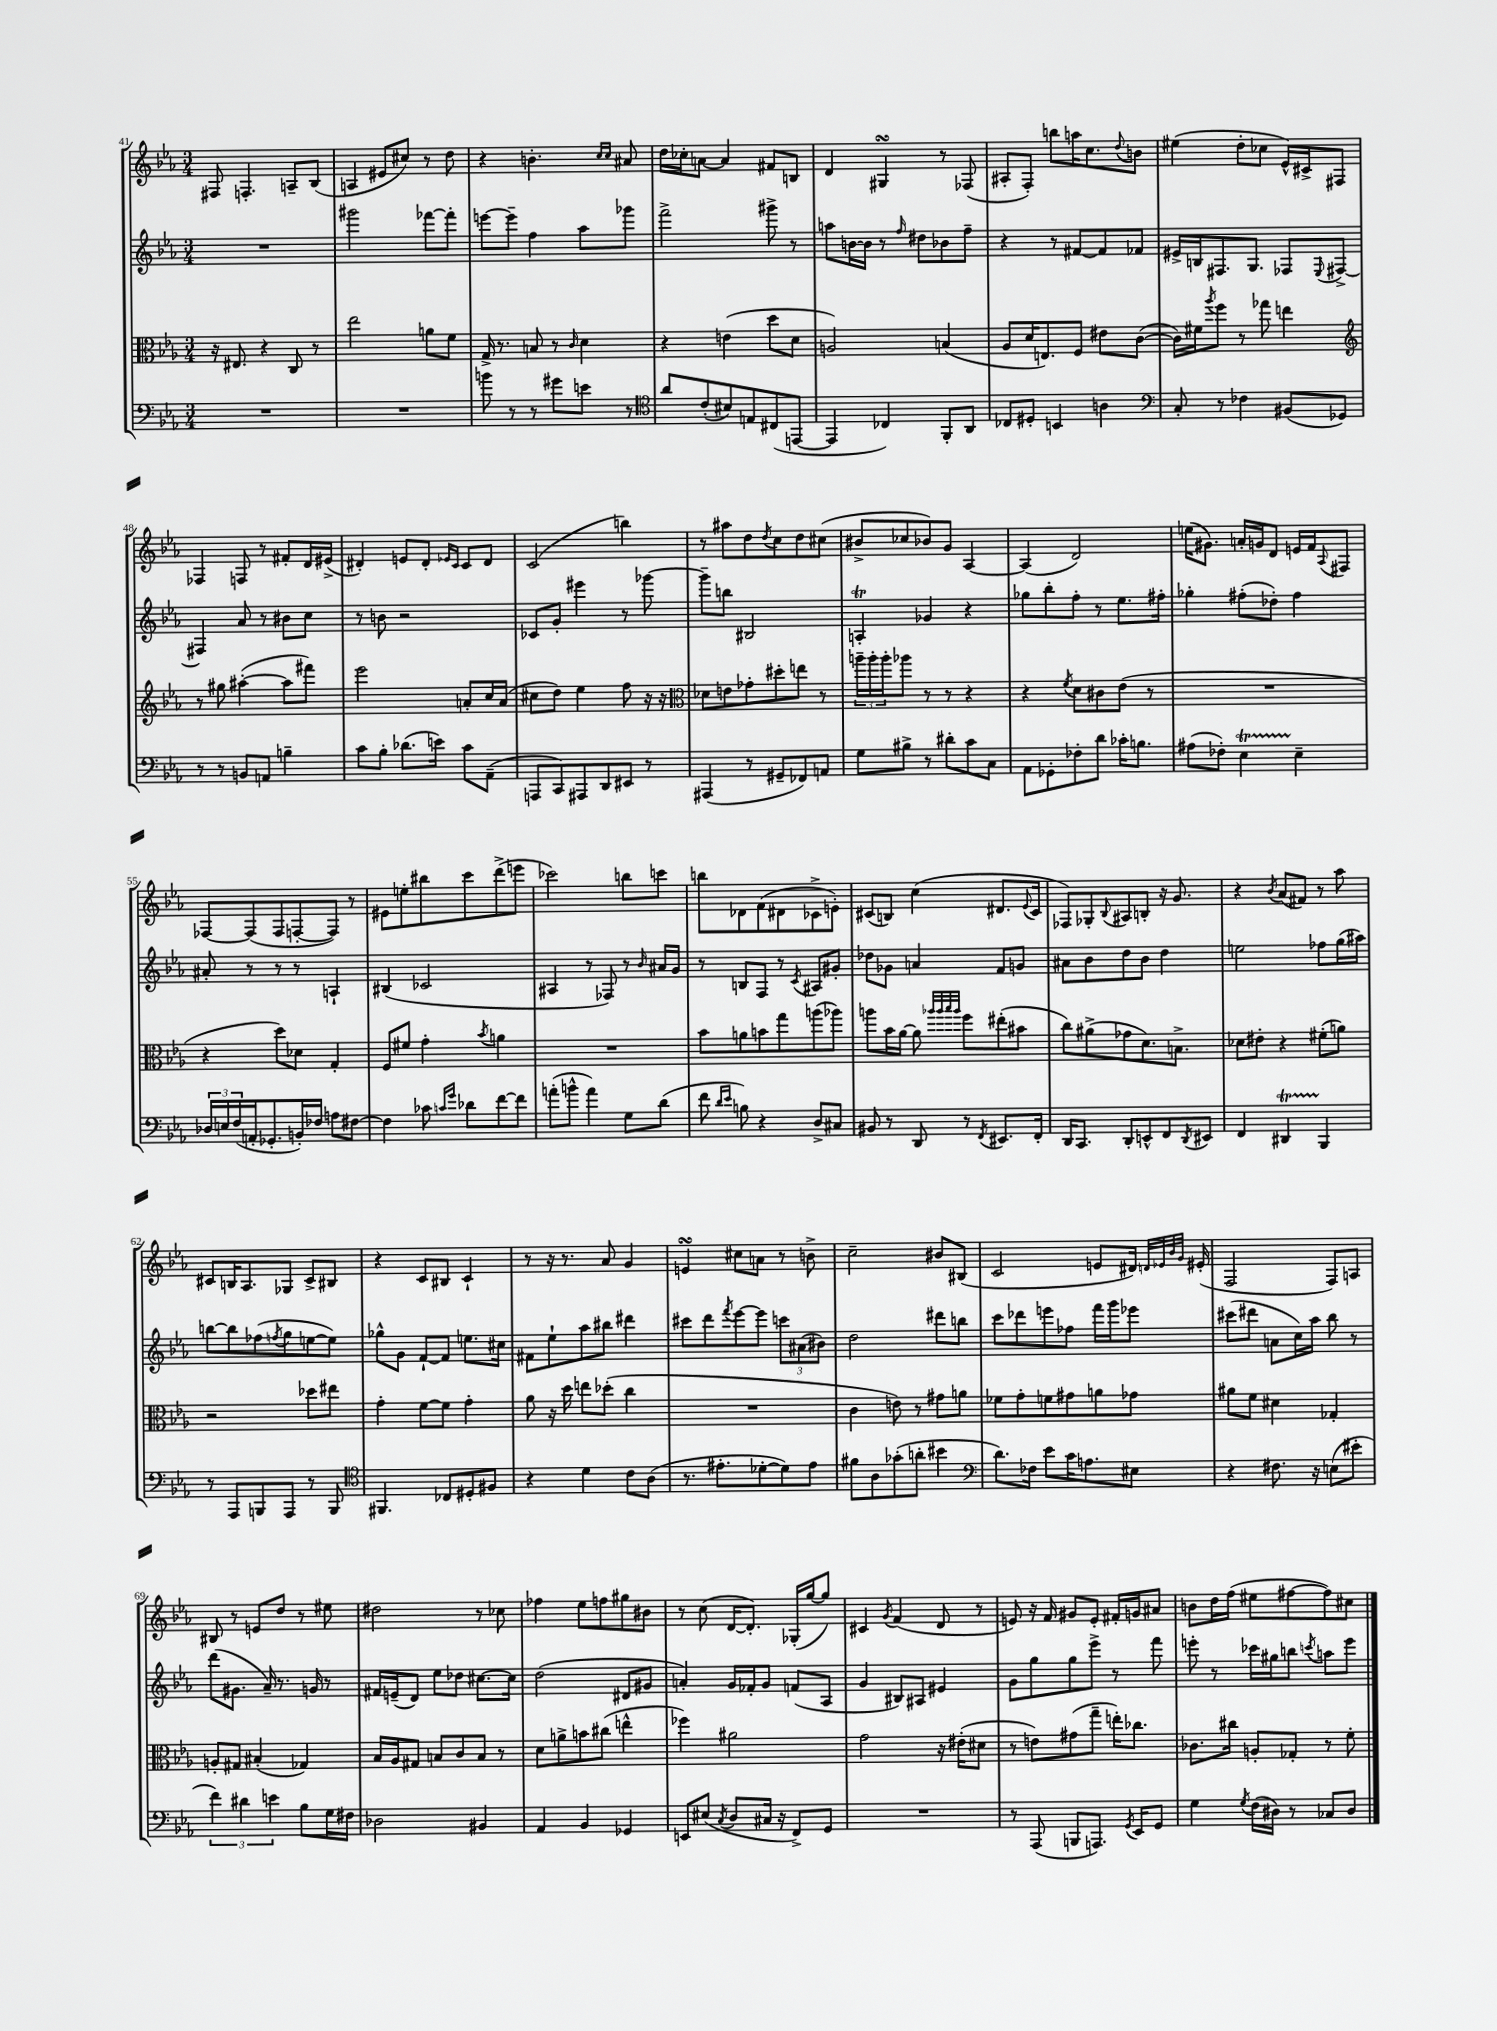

**kern	**kern	**kern	**kern
*staff4	*staff3	*staff2	*staff1
*clefF4	*clefC3	*clefG2	*clefG2
*k[b-e-a-]	*k[b-e-a-]	*k[b-e-a-]	*k[b-e-a-]
*M3/4	*M3/4	*M3/4	*M3/4
2.r	16r	2.r	8F#/
.	8.E#/	.	.
.	.	.	4.F'/
.	4r	.	.
.	8C/	.	8A~/L
.	8r	.	(8B-/J
=	=	=	=
2.r	2ee-\	2ggg#\	4A/
.	.	.	8e#/L
.	.	.	8cc#/J)
.	8a\L	[8fff-\L	8r
.	8f\J	8fff-'\]J	8dd\
=	=	=	=
8b\	16G^/	[8eee\L	4r
.	8.r	.	.
8r	.	8eee~\]J	.
8r	8B/	4ff\	4.b'\
8g#\L	8r	.	.
.	16qqc/	.	.
8e\J	4d\	8aa-\L	.
.	.	.	16qqcc/LL
.	.	.	16qqcc/JJ
8r	.	8ggg-\J	8a#/
=	=	=	=
*clefC4	*	*	*
8a-/L	4r	2fff^\	16dd\LL
.	.	.	16cc-'\J
(8c'/	.	.	[8a\J
8B#/)	(4e\	.	4a/]
8E/	.	.	.
(8C#/	8dd\L	8ggg#^\	8f#/L
[8EE/J	8d\J	8r	8B/J
=	=	=	=
4EE/]	2A/)	8aa\L	4d/
.	.	[16b\L	.
.	.	16b\]JJ	.
4C-/)	.	8r	4G#/
.	.	16qqff/	.
.	.	8dd#\L	.
8FF'/L	(4B/	8b-\	8r
8AA-/J	.	8ff~\J	(8F-/
=	=	=	=
8C-/L	8A-/L	4r	8A#'/L
8D#'/J	16d/K	.	8F'/J)
.	8.E/)	.	.
4BB/	.	8r	8bb\L
.	8F/J	[8f#/L	16aa\K
.	.	.	8.cc\
4A\	8e#\L	8f#/]	.
.	.	.	8qqdd/
.	([8c\J	8f-/J	8b\J
=	=	=	=
*clefF4	*	*	*
8C'/	16c\]LL)	16e#^/LL	(4ee#\
.	16f#\J	16B/J	.
.	8qaa-/	.	.
8r	8ff\J	8.F#/	.
4F-\	8r	.	8dd'\L
.	.	8.G/J	.
.	8gg-\	.	8cc-\J
(8BB#/L	4ee\	8F-/L	16e-^^/LL)
.	.	.	16c#^/J
.	.	8qqE-/	.
8GG-/J)	.	[8F#^/J	8F#/J
=	=	=	=
*	*clefG2	*	*
8r	8r	4F#/]	4F-/
8r	8gg#\	.	.
8BB/L	([4aa#'\	8a-/	8F/
8AA/J	.	8r	8r
4B~\	8aa#\]L	8b#\L	8f#'/L
.	8fff#\J)	8cc\J	16d/L
.	.	.	(16e#^/JJ
=	=	=	=
8c\L	2eee-\	8r	4d#'/)
8B-'\J	.	8b\	.
(8.d-\L	.	2r	8e/L
.	.	.	8d#'/J
16e\Jk)	.	.	.
.	.	.	16qqe-/LL
.	.	.	16qqc/JJ
8c\L	8a'/L	.	8c/L
(8AA-~\J	16cc/L	.	8d#/J
.	(16a/JJ	.	.
=	=	=	=
8AAA/L	8cc#\L	8c-/L	(2c/
8CC/)	8dd\J)	8g'/J	.
8AAA#/	4ee-\	4eee#\	.
8DD/	.	.	.
8EE#/J	8ff\	8r	4bb\)
8r	16r	[8ggg-\	.
.	16r	.	.
=	=	=	=
*	*clefC3	*	*
(4AAA#/	8d-\L	8ggg-~\]L	8r
.	8e\	8bb\J	8aa#\L
8r	8g-'\	2B#/	8dd\
.	.	.	8qdd/
8GG#~/L	8dd#'\	.	8cc\
8FF-/)	8ee\J	.	8dd\
8AA/J	8r	.	(8cc#\J
=	=	=	=
8G\L	24aa~\LL	4A'/	8b#^/L
.	24aa'\	.	.
.	24aa'\J	.	.
8B#^\J	8aa-\J	.	8cc-/
8r	8r	4g-/	8b-/)
8d#'\L	8r	.	8g/J
8c\	4r	4r	[4A-/
8C\J	.	.	.
=	=	=	=
8AA-\L	4r	8gg-\L	(4A-/]
8GG-'\	.	8bb-'\	.
.	8qf/	.	.
8F-'\	8d\L	8ff'\J	2d/)
8d\J	8c#\	8r	.
16c-'\LK	(8e-\J	8.ee-\L	.
8.B\J	.	.	.
.	8r	.	.
.	.	16ff#'\Jk	.
=	=	=	=
(8A#\L	2.r	4gg-'\	(16ee\LK
.	.	.	8.g#\J)
8F-'\J)	.	.	.
4E-\	.	(8ff#'\L	16a'/LL
.	.	.	16g/J
.	.	8dd-'\J)	8d/J
4E-~\	.	4ff#\	16e/LL
.	.	.	16f/J
.	.	.	8qqA-/
.	.	.	8F#/J
=	=	=	=
24D-/LL	4r	8a#'/	[8F-/L
24E/	.	.	.
(24F/	.	.	.
16AA'/J	.	8r	(8F-/]
8.GG-'/	.	.	.
.	8dd\L)	8r	8F-/
16BB'/L)	8d-\J	8r	[8F'/
16F-/JJ	.	.	.
8A\L	4G'/	4A`/	8F/]J)
[8F#\J	.	.	8r
=	=	=	=
4F#\]	8F/L	(4B#/	8e#\L
.	8f#/J	.	8ee'\
8c-\	4g'\	2c-/	8bb#\
16qqc/LL	.	.	.
16qqg/JJ	.	.	.
8d-\L	.	.	8ccc\
.	8qb-/	.	.
[8f\	4a\	.	(8ddd^\
8f\]J	.	.	8eee\J
=	=	=	=
(8a'\L	2.r	4A#/	2ccc-\)
8b^^\J	.	.	.
4a\)	.	8r	.
.	.	8F-/)	.
8G\L	.	8r	8bb\L
.	.	16qqb-/	.
(8d\J	.	16a#/LL	8ccc\J
.	.	16g/JJ	.
=	=	=	=
8f\	8b-\L	8r	8bb\L
16qqd/LL	.	.	.
16qqe-/JJ	.	.	.
8B\)	8a\	8B/L	8d-\
4r	8b\	8F/J	(8f\
.	8gg\	8r	8d#\
.	.	8qc/	.
8D^/L	(8aa\	8A#/L	8c-^\
8C#/J	8aa-\J)	8g#'/J	8e'\J)
=	=	=	=
8BB#/	8aa\L	8dd-\L	(8c#/L
8r	16b-\L	8g-\J	8B/J)
.	[16a-\JJ	.	.
8DD/	8a-\]	4a/	(4cc\
.	32qqaa-/LLL	.	.
.	32qqaa-/	.	.
.	32qqbb-/	.	.
.	32qqaa-/JJJ	.	.
8r	8ff\L	.	.
8qFF/	.	.	.
8.EE#/L	(8ee#'\	8f/L	8.d#/L
.	8b#\J	8g/J	.
.	.	.	8qqe-/
16FF'/Jk	.	.	16c#/Jk
=	=	=	=
16DD/LK	8cc\L)	8a#\L	8F-/L)
8.CC/J	.	.	.
.	(8a#^\	8b-\	8G-'/
.	.	.	8qqB-/
8DD'/L	8g-\	8dd\	8A#/
8EE^^/	8.d\)	8b-\J	8B'/J
8FF/	.	4dd\	16r
.	8.B^\J	.	8.g/
8qDD/	.	.	.
8EE#/J	.	.	.
=	=	=	=
4FF/	8d-\L	2ee\	4r
.	8e#'\J	.	.
.	.	.	8qb-/
4DD#/	4r	.	(8a-/L
.	.	.	8f#/J)
4BBB-/	(8f#'\L	8ff-\L	8r
.	8a\J)	(16gg\L	8aa-\
.	.	16aa#\JJ)	.
=	=	=	=
8r	2r	[8bb\L	8c#/L
8AAA-/L	.	8bb\]	16B/K
.	.	.	8.A-/
8BBB/	.	(8ff-\	.
.	.	8qff/	.
8AAA-/J	.	8gg\	8G-/J
8r	8dd-\L	[8ee\	8c#^/L
8BBB/	8ee#\J	8ee\]J)	8B#/J
=	=	=	=
*clefC4	*	*	*
4.FF#/	4g'\	8gg-^^\L	4r
.	.	8g\J	.
.	[8f\L	[8f`/L	8c/L
8C-/L	8f\]J	8f/]J	8B#/J
8D#'/	4g'\	8.ee\L	4c`/
8F#/J	.	.	.
.	.	16cc#\Jk	.
=	=	=	=
4r	8a-\	8f#\L	8r
.	16r	8ee-`\	16r
.	16dd\	.	8.r
4d\	8ee\L	8aa-\	.
.	(8dd-'\J	8bb#\J	8a-/
8c\L	4cc\	4ddd#\	4g/
(8A-\J	.	.	.
=	=	=	=
8.r	2.r	8ccc#\L	4e/
.	.	8ddd\	.
8.e#'\L	.	.	.
.	.	8qfff/	.
.	.	[8eee-\	8cc#\L
[8d-'\	.	8eee-\]J	8a\J
8d-\])	.	12ccc\L	8r
.	.	(12a#\	.
8e#\J	.	.	8b^\
.	.	12b#\J)	.
=	=	=	=
8f#\L	4c\	2dd\	2cc~\
8A-\	.	.	.
(8g-'\	8e\)	.	.
8a'\J	8r	.	.
4b#\	8g#\L	8ddd#\L	8b#/L
.	8a\J	8bb\J	(8B#/J
=	=	=	=
*clefF4	*	*	*
8.d\L)	8f-\L	8ccc\L	2c/
.	8g'\	8ddd-\	.
16F-\Jk	.	.	.
8e-\L	8f\	8eee\	.
16c\K	8g#\	8ff-\J	.
8.A\	.	.	.
.	8a\	16fff\LL	8e/L
.	.	16ggg\J	.
8E#\J	8g-\J	8eee-\J	16d#/Jk)
.	.	.	32qqd/LLL
.	.	.	32qqe-/
.	.	.	32qqb-/
.	.	.	32qqg/JJJ
.	.	.	(16e#'/
=	=	=	=
4r	8a#\L	(8ccc#\L	2F/
.	8f\J	8ddd#\J	.
8.F#\	4d#\	8a\L	.
.	.	16cc\L)	.
16r	.	16aa-\JJ	.
(8E\L	4G-'/	8bb-\	8F/L)
8e#'\J	.	8r	8A/J
=	=	=	=
6f\)	8A'/L	(8ddd\L	8B#/
.	8G#/J	8.g#\J	8r
6d#\	.	.	.
.	(4B#'/	.	8e/L
.	.	16a-~/)	.
6e\	.	.	.
.	.	8.r	8dd/J
8B-\L	4G-/)	.	8r
.	.	16g/	.
16G\L	.	8r	8ee#\
16F#\JJ	.	.	.
=	=	=	=
2D-\	16B-/LL	16f#/LL	2dd#\
.	16A-/J	(16e~/J	.
.	8G#/J	8d/J)	.
.	8B/L	8ee-\L	.
.	8c/	8dd-\J	.
4BB#/	8B/J	[8.cc#\L	8r
.	8r	.	8cc-\
.	.	16cc#\]Jk	.
=	=	=	=
4AA-/	8d\L	(2dd\	4ff-\
.	8a^\	.	.
4BB-/	8b\	.	8ee-\L
.	(8cc#\J	.	8ff\
4GG-/	4ee^^\	8d#/L	8gg#\
.	.	8g#/J	8b#\J
=	=	=	=
8EE/L	4ff-\)	4a'/)	8r
(8E#/J	.	.	(8cc\
8qC/	.	.	.
8D/L	2a#\	16g/LL	[16d/LK
.	.	16f-'/J	8.d'/]J)
16C#/Jk	.	8g/J	.
16r	.	.	.
8FF^/L)	.	(8f/L	(16G-'/LL
.	.	.	[16gg/J
8GG/J	.	8A-/J	8gg/]J)
=	=	=	=
2.r	2g\	4g/	4c#/
.	.	.	8qg/
.	.	8B#/L)	(4f/
.	.	8A#/J	.
.	16r	4e#/	8d/
.	(16e#'\LK	.	.
.	8d#\J	.	8r
=	=	=	=
8r	8r	8g\L	8e/)
(8AAA-/	8e\L)	8gg\	16r
.	.	.	16f/
8BBB/L	(8g#\	8gg\	8g#/L
8.AAA/J)	8gg~\J	8eee-^\J	8e'/J
.	16ee'\LK)	8r	16f#'/LL
8qGG/	.	.	.
16EE-/LK	8.cc-\J	.	16g/J
8GG/J	.	8fff\	8a#/J
=	=	=	=
4G\	8.c-\L	8eee'\	8b\L
.	.	8r	16dd\L
.	16cc#\Jk	.	(16ff\JJ
8qG/	.	.	.
(16F\LL	8A'/L	16ccc-\LL	8ee#\L
16D#\JJ)	.	16gg#\J	.
8r	8G-'/J	8bb\J	[8ff#\
.	.	8qccc/	.
8C-/L	8r	8aa\L	8ff#\])
8D#/J	8f'\	8eee\J	8cc#\J
==	==	==	==
*-	*-	*-	*-
